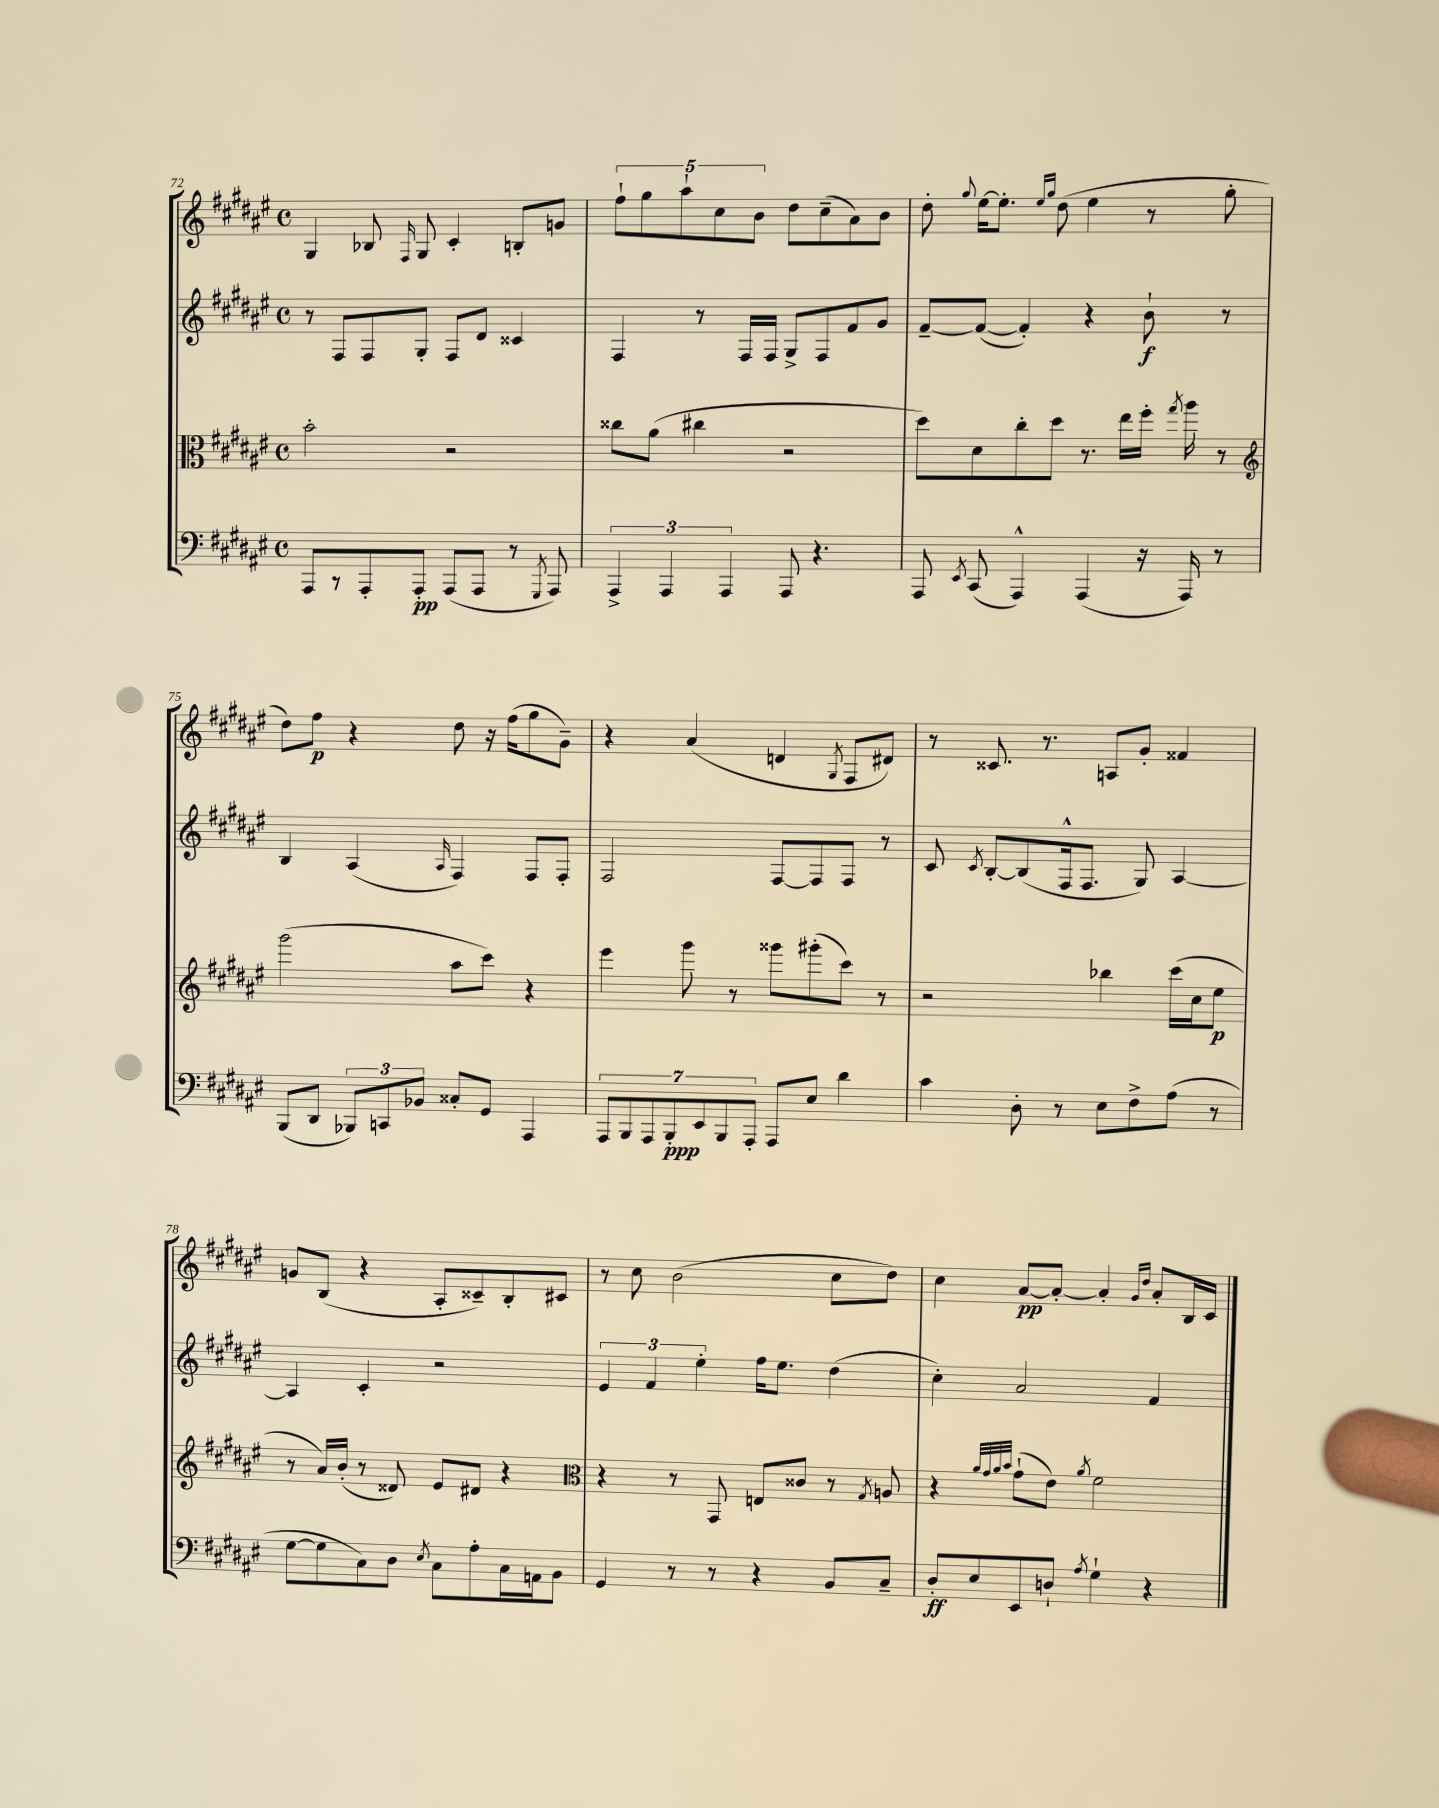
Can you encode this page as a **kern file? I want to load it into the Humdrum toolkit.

**kern	**dynam	**kern	**dynam	**kern	**dynam	**kern	**dynam
*part4	*part4	*part3	*part3	*part2	*part2	*part1	*part1
*staff4	*staff4	*staff3	*staff3	*staff2	*staff2	*staff1	*staff1
*clefF4	*	*clefC3	*	*clefG2	*	*clefG2	*
*k[f#c#g#d#a#e#]	*	*k[f#c#g#d#a#e#]	*	*k[f#c#g#d#a#e#]	*	*k[f#c#g#d#a#e#]	*
*M4/4	*	*M4/4	*	*M4/4	*	*M4/4	*
*met(c)	*	*met(c)	*	*met(c)	*	*met(c)	*
=72	=72	=72	=72	=72	=72	=72	=72
8AAA#/L	.	2b'\	.	8r	.	4G#/	.
8r	.	.	.	8F#/L	.	.	.
8AAA#'/	.	.	.	8F#/	.	8B-X/	.
.	.	.	.	.	.	16qqF#/	.
8AAA#'/J	pp	.	.	8G#'/J	.	8G#/	.
(8AAA#/L	.	2r	.	8F#/L	.	4c#'/	.
8AAA#/J	.	.	.	8d#/J	.	.	.
8r	.	.	.	4c##X/	.	8Bn'/L	.
8qGGG#/	.	.	.	.	.	.	.
8AAA#/)	.	.	.	.	.	8gn/J	.
=73	=73	=73	=73	=73	=73	=73	=73
6AAA#^/	.	8cc##X\L	.	4F#/	.	10ff#`\L	.
.	.	.	.	.	.	10gg#\	.
.	.	(8a#\J	.	.	.	.	.
6AAA#/	.	.	.	.	.	.	.
.	.	.	.	.	.	10aa#`\	.
.	.	4cc#X\	.	8r	.	.	.
.	.	.	.	.	.	10cc#\	.
6AAA#/	.	.	.	.	.	.	.
.	.	.	.	16F#/LL	.	.	.
.	.	.	.	.	.	10b\J	.
.	.	.	.	16F#/JJ	.	.	.
8AAA#/	.	2r	.	8G#^/L	.	8dd#\L	.
4.r	.	.	.	8F#/	.	(8cc#~\	.
.	.	.	.	8f#/	.	8a#\)	.
.	.	.	.	8g#/J	.	8b\J	.
=74	=74	=74	=74	=74	=74	=74	=74
8AAA#/	.	8dd#\L)	.	[8f#~/L	.	8dd#'\	.
8qEE#/	.	.	.	.	.	8qqgg#/	.
(8CC#/	.	8d#\	.	(8f#/J_	.	[16ee#\KL	.
.	.	.	.	.	.	8.ee#'\J]	.
4AAA#^^/)	.	8cc#'\	.	4f#'/])	.	.	.
.	.	.	.	.	.	16qqee#/LL	.
.	.	.	.	.	.	16qqgg#/JJ	.
.	.	8dd#\J	.	.	.	(8dd#\	.
(4AAA#/	.	8.r	.	4r	.	4ee#\	.
.	.	16ee#\LL	.	.	.	.	.
16r	.	16ff#'\JJ	.	8b`\	f	8r	.
.	.	8qgg#/	.	.	.	.	.
16AAA#/)	.	16aa#\	.	.	.	.	.
8r	.	8r	.	8r	.	8gg#'\	.
!!LO:LB:g=z
=75	=75	=75	=75	=75	=75	=75	=75
*	*	*clefG2	*	*	*	*	*
(8BBB/L	.	(2ggg#\	.	4B/	.	8dd#\L)	.
8DD#/J	.	.	.	.	.	8ff#\J	p
12BBB-X/L)	.	.	.	(4A#/	.	4r	.
12CCn/	.	.	.	.	.	.	.
12BB-X/J	.	.	.	.	.	.	.
.	.	.	.	16qqA#/	.	.	.
8C##X'/L	.	8aa#\L	.	4F#/)	.	8dd#\	.
8GG#/J	.	8ccc#\J)	.	.	.	16r	.
.	.	.	.	.	.	(16ff#\KL	.
4AAA#/	.	4r	.	8F#/L	.	8gg#\	.
.	.	.	.	8F#'/J	.	8g#~\J)	.
=76	=76	=76	=76	=76	=76	=76	=76
14AAA#/L	.	4eee#\	.	2F#/	.	4r	.
14BBB/	.	.	.	.	.	.	.
14AAA#/	.	.	.	.	.	.	.
14BBB'/	ppp	.	.	.	.	.	.
.	.	8ggg#\	.	.	.	(4a#/	.
14EE#/	.	.	.	.	.	.	.
14BBB/	.	.	.	.	.	.	.
.	.	8r	.	.	.	.	.
14AAA#'/J	.	.	.	.	.	.	.
8AAA#/L	.	8ggg##X\L	.	[8F#/L	.	4dn/	.
8E#/J	.	(8ggg#X'\	.	8F#/]	.	.	.
.	.	.	.	.	.	8qG#/	.
4d#\	.	8ccc#\J)	.	8F#/J	.	8F#/L	.
.	.	8r	.	8r	.	8d#X/J)	.
=77	=77	=77	=77	=77	=77	=77	=77
4c#\	.	2r	.	8c#/	.	8r	.
.	.	.	.	8qc#/	.	.	.
.	.	.	.	[8B'/L	.	8.c##X/	.
8D#'\	.	.	.	(8B/]	.	.	.
.	.	.	.	.	.	8.r	.
8r	.	.	.	16F#^^/k	.	.	.
.	.	.	.	8.F#/J	.	.	.
8E#\L	.	4bb-X\	.	.	.	8An/L	.
8F#^\	.	.	.	8G#/)	.	8g#'/J	.
(8A#\J	.	(16ccc#\LL	.	[4A#/	.	4f##X/	.
.	.	16cc#\J	.	.	.	.	.
8r	.	8ee#\J	p	.	.	.	.
!!LO:LB:g=z
=78	=78	=78	=78	=78	=78	=78	=78
[8G#\L	.	8r	.	4A#/]	.	8gn/L	.
8G#\]	.	16a#/LL)	.	.	.	(8B/J	.
.	.	(16b'/JJ	.	.	.	.	.
8C#\)	.	8r	.	4c#'/	.	4r	.
8D#\J	.	8d##X/)	.	.	.	.	.
8qE#/	.	.	.	.	.	.	.
8C#\L	.	8e#/L	.	2r	.	8A#'/L	.
8A#'\	.	8d#X/J	.	.	.	8c##X~/)	.
16C#\L	.	4r	.	.	.	8B'/	.
16AAn\J	.	.	.	.	.	.	.
8BB\J	.	.	.	.	.	8c#X/J	.
=79	=79	=79	=79	=79	=79	=79	=79
*	*	*clefC3	*	*	*	*	*
4GG#/	.	4r	.	6e#/	.	8r	.
.	.	.	.	.	.	8cc#\	.
.	.	.	.	6f#/	.	.	.
8r	.	8r	.	.	.	(2b\	.
.	.	.	.	6ee#'\	.	.	.
8r	.	8GG#/	.	.	.	.	.
4r	.	8En/L	.	16ff#\KL	.	.	.
.	.	.	.	8.ee#\J	.	.	.
.	.	8c##X/J	.	.	.	.	.
8BB/L	.	8r	.	(4dd#\	.	8cc#\L	.
.	.	8qG#/	.	.	.	.	.
8C#~/J	.	8An/	.	.	.	8dd#\J)	.
=80	=80	=80	=80	=80	=80	=80	=80
8D#'/L	ff	4r	.	4cc#'\)	.	4cc#\	.
8E#/	.	.	.	.	.	.	.
.	.	32qqa#/LLL	.	.	.	.	.
.	.	32qqg#/	.	.	.	.	.
.	.	32qqa#/	.	.	.	.	.
.	.	32qqb/JJJ	.	.	.	.	.
8EE#/	.	(8g#`\L	.	2a#/	.	[8a#/L	pp
8Dn`/J	.	8e#\J)	.	.	.	8a#'/J_	.
8qA#/	.	8qa#/	.	.	.	.	.
4G#`\	.	2f#\	.	.	.	4a#'/]	.
.	.	.	.	.	.	16qqg#/LL	.
.	.	.	.	.	.	16qqdd#/JJ	.
4r	.	.	.	4f#/	.	8a#'/L	.
.	.	.	.	.	.	16B/L	.
.	.	.	.	.	.	16c#/JJ	.
==	==	==	==	==	==	==	==
*-	*-	*-	*-	*-	*-	*-	*-
